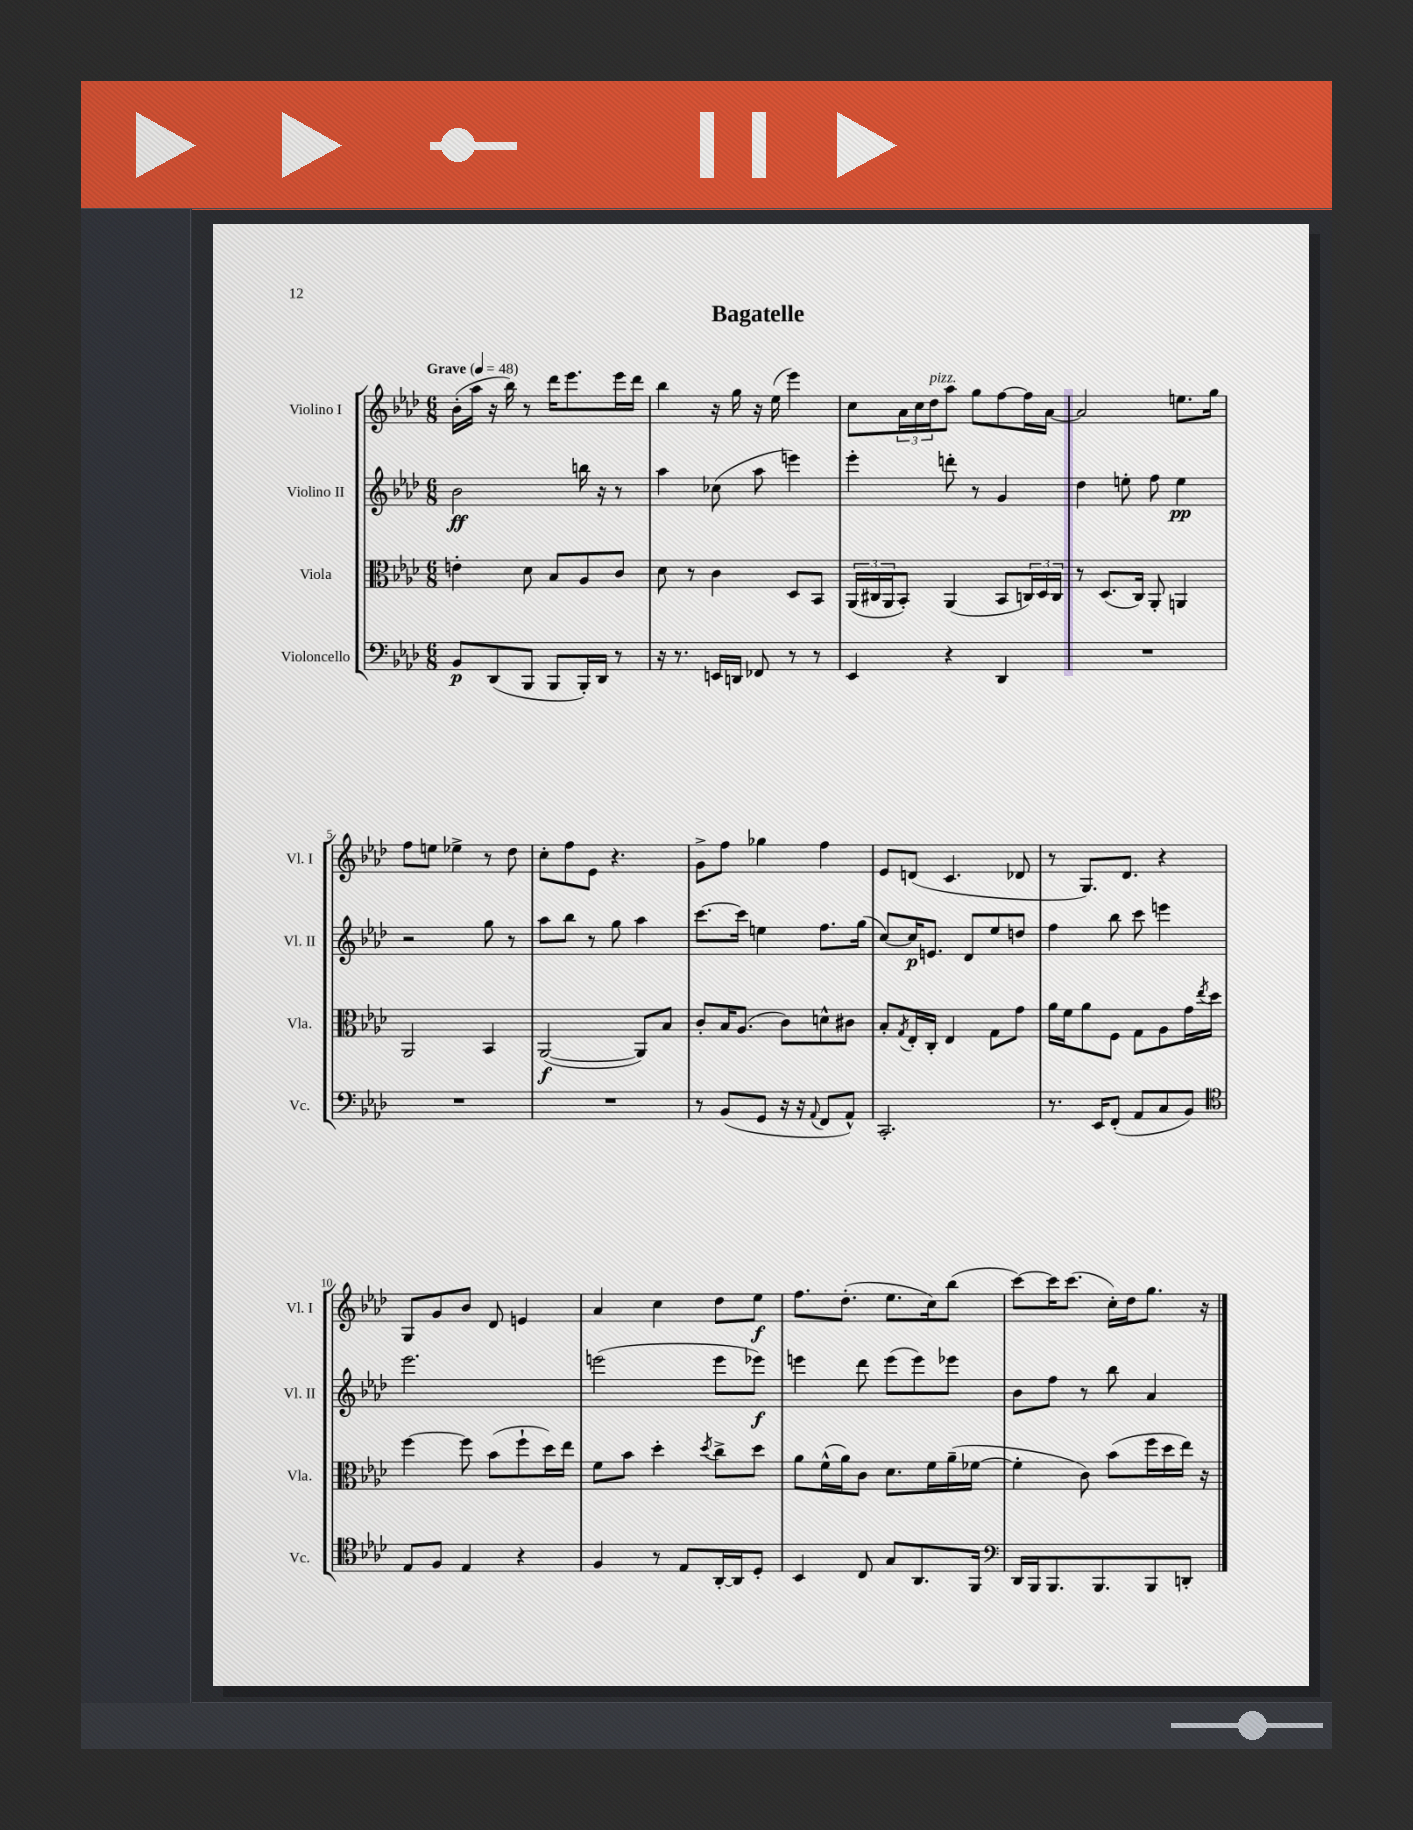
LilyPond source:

\header { title = "Bagatelle" }
<<
\new StaffGroup <<
\new Staff = "s0" \with { instrumentName = "Violino I" shortInstrumentName = "Vl. I" } {
    \clef treble \key aes \major \numericTimeSignature \time 6/8 \tempo "Grave" 4 = 48
    bes'16-.( aes''16 r16 bes''16) r8 des'''16 ees'''8. ees'''16 des'''16 |
    bes''4 r16 g''16 r16 ees''16( ees'''4) |
    c''8 \tuplet 3/2 { aes'16 c''16 des''16^\markup { \italic "pizz." } } aes''8 g''8 f''8~ f''16 aes'16~ |
    aes'2 e''8. g''16 |
    f''8 e''8 ees''4-> r8 des''8 |
    c''8-. f''8 ees'8 r4. |
    g'8-> f''8 ges''4 f''4 |
    ees'8 d'8( c'4. des'8 |
    r8 g8.) des'8. r4 |
    g8 g'8 bes'8 des'8 e'4 |
    aes'4 c''4 des''8 ees''8\f |
    f''8. des''8.-.( ees''8. c''16) bes''8( |
    c'''8~) c'''16 c'''8.( c''16-.) des''16 g''8. r16 \bar "|." |
}
\new Staff = "s1" \with { instrumentName = "Violino II" shortInstrumentName = "Vl. II" } {
    \clef treble \key aes \major \numericTimeSignature \time 6/8
    bes'2\ff b''16 r16 r8 |
    aes''4 ces''8( aes''8 e'''4) |
    ees'''4-. d'''8-. r8 g'4 |
    des''4 e''8-. f''8 e''4\pp |
    r2 g''8 r8 |
    aes''8 bes''8 r8 g''8 aes''4 |
    c'''8.~ c'''16 e''4 f''8. g''16( |
    c''8~) c''16\p e'8. des'8 ees''8 d''8 |
    f''4 bes''8 c'''8 e'''4 |
    ees'''2. |
    e'''2( e'''8 ees'''8\f) |
    e'''4 des'''8 e'''8( e'''8) ees'''8 |
    bes'8 f''8 r8 bes''8 aes'4 \bar "|." |
}
\new Staff = "s2" \with { instrumentName = "Viola" shortInstrumentName = "Vla." } {
    \clef alto \key aes \major \numericTimeSignature \time 6/8
    e'4-. des'8 bes8 aes8 c'8 |
    des'8 r8 c'4 des8 bes,8 |
    \tuplet 3/2 { aes,16( cis16 aes,16 } bes,8-.) aes,4( bes,8 \tuplet 3/2 { c16) des16 c16 } |
    r8 des8.( c16) aes,8-. a,4 |
    aes,2 bes,4 |
    aes,2~\f( aes,8) bes8 |
    c'8-. bes16 aes8.( c'8) d'8-^ cis'8 |
    bes8-. \acciaccatura { g8 } ees16-. c16-. ees4 g8 g'8 |
    aes'16 f'16 aes'8 f8 g8 aes8 g'16 \acciaccatura { ees''8 } des''16 |
    f''4~ f''8 bes'8( f''8-! des''16) ees''16 |
    f'8 bes'8 des''4-. \acciaccatura { des''8 } c''8-> des''8 |
    aes'8 f'16-^( aes'16) c'8 des'8. f'16 aes'16--( fes'16~ |
    fes'4-. c'8) bes'8( f''16 des''16 ees''16) r16 \bar "|." |
}
\new Staff = "s3" \with { instrumentName = "Violoncello" shortInstrumentName = "Vc." } {
    \clef bass \key aes \major \numericTimeSignature \time 6/8
    bes,8\p des,8( bes,,8 bes,,8 bes,,16-.) des,16 r8 |
    r16 r8. e,16 d,16 fes,8 r8 r8 |
    ees,4 r4 des,4 |
    R2. |
    R2. |
    R2. |
    r8 bes,8( g,8 r16 r16 \appoggiatura { aes,8 } f,8 aes,8-^) |
    c,2.-. |
    r8. ees,16 f,8-.( aes,8 c8 bes,8) |
    \clef tenor ees8 f8 ees4 r4 |
    f4 r8 ees8 aes,16~-. aes,16 des8-. |
    bes,4 c8 g8 aes,8. f,16 |
    \clef bass des,16 bes,,16 bes,,8. bes,,8. bes,,8 d,8-. \bar "|." |
}
>>
>>
